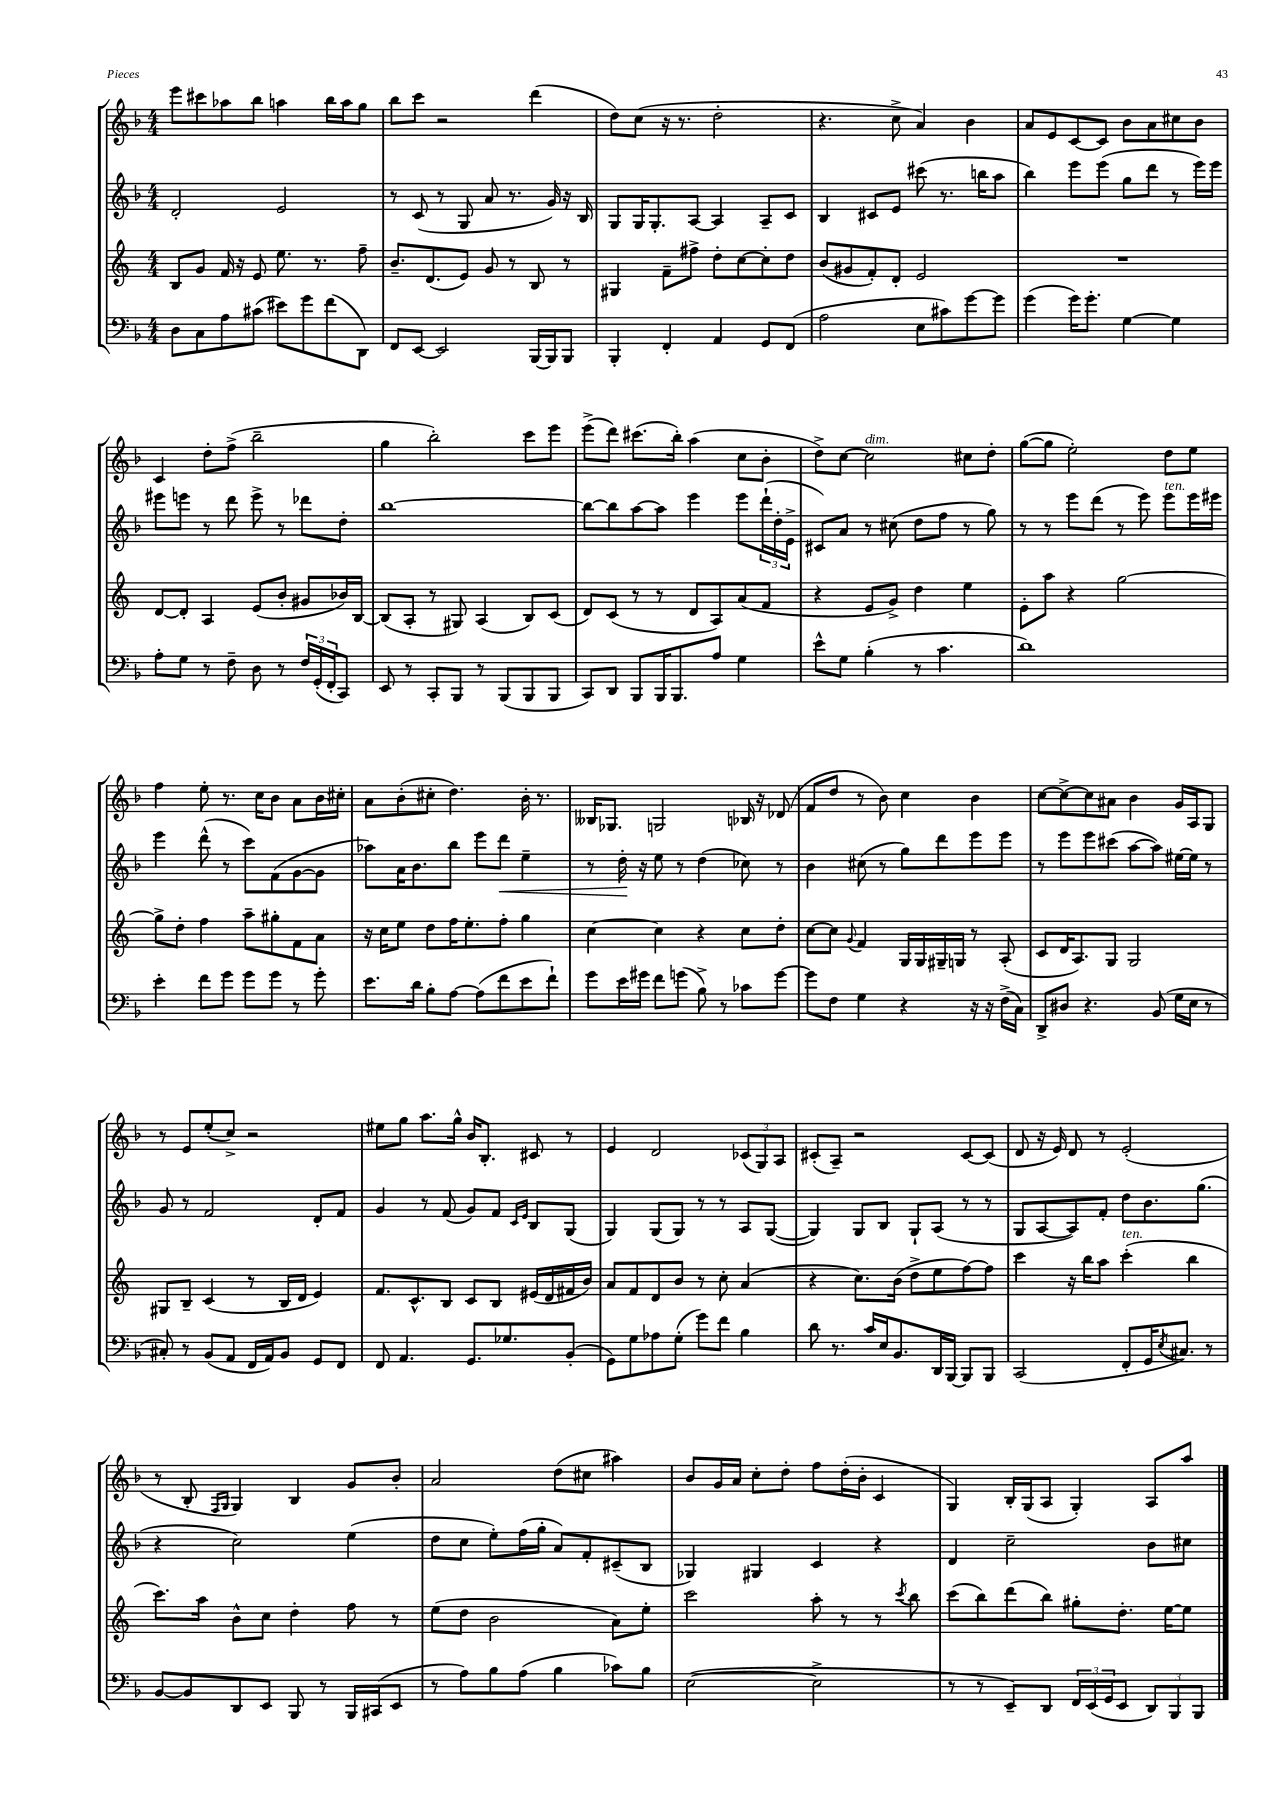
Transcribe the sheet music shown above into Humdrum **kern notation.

**kern	**kern	**kern	**kern
*staff4	*staff3	*staff2	*staff1
*clefF4	*clefG2	*clefG2	*clefG2
*k[b-]	*k[]	*k[b-]	*k[b-]
*M4/4	*M4/4	*M4/4	*M4/4
8D\L	8B/L	2d'/	8eee\L
8C\	8g/J	.	8ccc#\
8A\	16f/	.	8aa-\
.	16r	.	.
(8c#\J	8e/	.	8bb-\J
8e#\L)	8.ee\	2e/	4aa\
8g\	.	.	.
.	8.r	.	.
(8f\	.	.	16bb-\LL
.	.	.	16aa\J
8DD\J)	8ff~\	.	8gg\J
=	=	=	=
8FF/L	8.b~/L	8r	8bb-\L
[8EE/J	.	(8c/	8ccc\J
.	(8.d/	.	.
2EE/]	.	8r	2r
.	8e/J)	8G/	.
.	8g/	8a/	.
.	8r	8.r	.
[16BBB-/LL	8B/	.	(4ddd\
16BBB-/]J	.	16g/)	.
8BBB-/J	8r	16r	.
.	.	16B-/	.
=	=	=	=
4BBB-'/	4G#/	8G/L	8dd\L)
.	.	16G/K	(8cc\J
.	.	8.G'/	.
4FF'/	8f~\L	.	16r
.	.	.	8.r
.	8ff#^\J	[8A/J	.
4AA/	8dd'\L	4A/]	2dd'\
.	[8cc\	.	.
8GG/L	8cc'\]	8A~/L	.
(8FF/J	8dd\J	8c/J	.
=	=	=	=
2A\	(8b/L	4B-/	4.r
.	8g#/	.	.
.	8f'/)	8c#/L	.
.	8d'/J	8e/J	8cc^\
8E\L	2e/	(8ccc#\	4a/)
8c#\)	.	8.r	.
[8g\	.	.	4b-\
.	.	16bb\LK	.
8g\]J	.	8aa\J	.
=	=	=	=
(4g\	1r	4bb-\)	8a/L
.	.	.	8e/
16g\LK)	.	8eee\L	[8c/
8.g'\J	.	.	.
.	.	(8eee\J	8c/]J
[4G\	.	8gg\L	8b-\L
.	.	8ddd\J	8a\
4G\]	.	8r	8cc#\
.	.	16eee\LL)	8b-\J
.	.	16eee\JJ	.
=	=	=	=
8A'\L	[8d/L	8eee#\L	4c/
8G\J	8d'/]J	8eee\J	.
8r	4A/	8r	8dd'\L
8F~\	.	8ddd\	(8ff^\J
8D\	(8e/L	8eee^\	2bb-~\
8r	8b'/J	8r	.
24F/LL	8g#/L	8ddd-\L	.
(24GG'/	.	.	.
24FF'/J	.	.	.
8CC/J)	16b-/L)	8dd'\J	.
.	[16B/JJ	.	.
=	=	=	=
8EE/	(8B/]L	[1bb-	4gg\
8r	8A'/J	.	.
8CC'/L	8r	.	2bb-'\)
8BBB-/J	8G#/)	.	.
8r	(4A/	.	.
(8BBB-/L	.	.	.
8BBB-/	8B/L)	.	8ccc\L
8BBB-/J	(8c/J	.	8eee\J
=	=	=	=
8CC/L)	8d/L)	8bb-\_L	(8eee^\L
8DD/J	(8c/J	8bb-\]	8ddd\J)
8BBB-/L	8r	[8aa\	(8.ccc#\L
16BBB-/K	8r	8aa\]J	.
8.BBB-/	.	.	16bb-'\Jk)
.	8d/L	4eee\	(4aa\
8A/J	8A/)	.	.
4G\	(8a/	8eee\L	8cc\L
.	8f/J	(24ddd`\L	8b-'\J
.	.	24dd'\	.
.	.	24e^\JJ	.
=	=	=	=
8e^^\L	4r	8c#/L)	8dd^\L)
8G\J	.	8a/J	[8cc\J
(4B-'\	8e/L	8r	2cc\]
.	8g^/J)	(8cc#\	.
8r	4dd\	8dd\L	.
4.c\	.	8ff\J	.
.	4ee\	8r	8cc#\L
.	.	8gg\)	8dd'\J
=	=	=	=
1d)	8e'\L	8r	([8gg\L
.	8aa\J	8r	8gg\]J
.	4r	8eee\L	2ee'\)
.	.	(8ddd\J	.
.	[2gg\	8r	.
.	.	8eee\)	.
.	.	8eee\L	8dd\L
.	.	16eee\L	8ee\J
.	.	16eee#\JJ	.
=	=	=	=
4e'\	8gg^\]L	4eee\	4ff\
.	8dd'\J	.	.
8f\L	4ff\	(8ddd^^\	8ee'\
8g\J	.	8r	8.r
8g\L	8aa~\L	8ccc\L)	.
.	.	.	16cc\LK
8g\J	8gg#'\	(8f\	8b-\J
8r	8f\	[8g\	8a\L
8g'\	8a\J	8g\]J	16b-\L
.	.	.	16cc#'\JJ
=	=	=	=
8.e\L	16r	8aa-\L)	8a\L
.	16cc\LK	.	.
.	8ee\J	16a\K	(8b-'\
16d\Jk	.	8.b-\	.
8B-'\L	8dd\L	.	8cc#'\J
[8A\J	16ff\K	8bb-\J	4.dd\)
.	8.ee'\	.	.
(8A\]L	.	8eee\L	.
8f\	8ff'\J	8ddd\J	.
8e\	4gg\	4ee~\	16b-'\
.	.	.	8.r
8f`\J)	.	.	.
=	=	=	=
8g\L	[4cc\	8r	16B--/LK
.	.	.	8.G-/J
16e\L	.	16dd'\	.
16g#\JJ	.	16r	.
8f\L	4cc\]	8ee\	2G/
(8g\J	.	8r	.
8B-^\)	4r	(4dd\	.
8r	.	.	.
8c-\L	8cc\L	8cc-\)	16B-/
.	.	.	16r
[8g\J	8dd'\J	8r	(8d-/
=	=	=	=
8g\]L	[8cc\L	4b-\	8f/L
8F\J	8cc\]J	.	8dd/J
.	8qqg/	.	.
4G\	4f/	(8cc#\	8r
.	.	8r	8b-\)
4r	16G/LL	8gg\L)	4cc\
.	16G/	.	.
.	16G#~/	8ddd\	.
.	16G/JJ	.	.
16r	8r	8eee\	4b-\
16r	.	.	.
(16F^\LL	(8A'/	8eee\J	.
16C\JJ)	.	.	.
=	=	=	=
8DD^/L	8c/L	8r	[8cc\L
8D#/J	16d/K	8eee\L	8cc^\_
.	8.A/)	.	.
4.r	.	8eee\	8cc\]
.	8G/J	(8ccc#\J	8a#\J
.	2G/	[8aa\L	4b-\
(8BB-/	.	8aa\]J)	.
16G\LL	.	[16ee#\LL	16g/LL
16E\JJ	.	16ee#\]JJ	16A/J
8r	.	8r	8G/J
=	=	=	=
8C#'/)	8G#/L	8g/	8r
8r	8B~/J	8r	8e/L
(8BB-/L	(4c/	2f/	(8ee'/
8AA/J	.	.	8cc^/J)
16FF/LL	8r	.	2r
16AA/J)	.	.	.
8BB-/J	16B/LL	.	.
.	16d/JJ	.	.
8GG/L	4e/)	8d'/L	.
8FF/J	.	8f/J	.
=	=	=	=
8FF/	8.f/L	4g/	8ee#\L
4.AA/	.	.	8gg\J
.	8.c^^/	.	.
.	.	8r	8.aa\L
.	8B/J	(8f/	.
.	.	.	16gg^^\Jk
8.GG/L	8c/L	8g/L)	16b-/LK
.	.	.	8.B-'/J
.	8B/J	8f/J	.
8.G-/	.	.	.
.	.	16qqc/LL	.
.	.	16qqe/JJ	.
.	(16e#/LL	8B-/L	8c#/
.	16d/	.	.
(8BB-'/J	16f#/	(8G/J	8r
.	16b/JJ)	.	.
=	=	=	=
8GG\L)	8a/L	4G/)	4e/
8G\	8f/	.	.
8A-\	8d/	(8G/L	2d/
(8G'\J	8b/J	8G/J)	.
8g\L)	8r	8r	.
8f\J	8cc'\	8r	.
4B-\	(4a/	8A/L	(12c-/L
.	.	.	12G/)
.	.	([8G/J	.
.	.	.	12A/J
=	=	=	=
8d\	4r	4G/])	(8c#'/L
8.r	.	.	8A~/J)
.	8.cc\L)	8G/L	2r
16c/LL	.	.	.
16E/J	.	8B-/J	.
8.BB-/	(16b\Jk	.	.
.	8dd^\L	8G`/L	.
16DD/L	8ee\	(8A/J	.
[16BBB-/JJ	.	.	.
8BBB-/]L	[8ff\)	8r	[8c#/L
8BBB-/J	8ff\]J	8r	(8c#/]J
=	=	=	=
(2CC/	4ccc\	8G/L	8d/
.	.	[8A/	16r
.	.	.	16e/)
.	16r	8A/])	8d/
.	16bb\LK	.	.
.	8aa\J	8f'/J	8r
8FF'/L	(4ccc'\	8dd\L	(2e'/
16GG/K	.	8.b-\	.
8qE/	.	.	.
8.C#/J)	.	.	.
.	4bb\	.	.
.	.	(8.gg\J	.
8r	.	.	.
=	=	=	=
[8BB-/L	8.ccc\L)	4r	8r
8BB-/]	.	.	8B-'/
.	16aa\Jk	.	.
.	.	.	16qqF/LL
.	.	.	16qqG/JJ
8DD/	8b^^\L	2cc\)	4G/)
8EE/J	8cc\J	.	.
8BBB-/	4dd'\	.	4B-/
8r	.	.	.
16BBB-/LL	8ff\	(4ee\	8g/L
(16CC#/J	.	.	.
8EE/J	8r	.	8b-'/J
=	=	=	=
8r	(8ee\L	8dd\L	2a/
8A\L)	8dd\J	8cc\J	.
8B-\	2b\	8ee'\L)	.
(8A\J	.	(16ff\L	.
.	.	16gg'\JJ	.
4B-\	.	8a/L)	(8dd\L
.	.	8f'/	8cc#\J
8c-\L)	8a\L)	(8c#~/	4aa#\)
8B-\J	8ee'\J	8B-/J	.
=	=	=	=
([2E\	2ccc\	4G-/)	8b-/L
.	.	.	16g/L
.	.	.	16a/JJ
.	.	4G#/	8cc'\L
.	.	.	8dd'\J
2E^\]	8aa'\	4c/	8ff\L
.	8r	.	(16dd'\L
.	.	.	16b-'\JJ
.	8r	4r	4c/
.	8qccc/	.	.
.	8bb\	.	.
=	=	=	=
8r	(8ccc\L	4d/	4G/)
8r	8bb\)	.	.
8EE~/L)	(8ddd\	2cc~\	16B-'/LL
.	.	.	(16G/J
8DD/J	8bb\J)	.	8A/J
24FF/LL	8gg#'\L	.	4G'/)
(24EE/	.	.	.
24GG/J	.	.	.
8EE/J	8.dd'\J	.	.
12DD/L)	.	8b-\L	8A/L
.	[16ee\LK	.	.
12BBB-/	.	.	.
.	8ee\]J	8cc#\J	8aa/J
12BBB-/J	.	.	.
==	==	==	==
*-	*-	*-	*-
